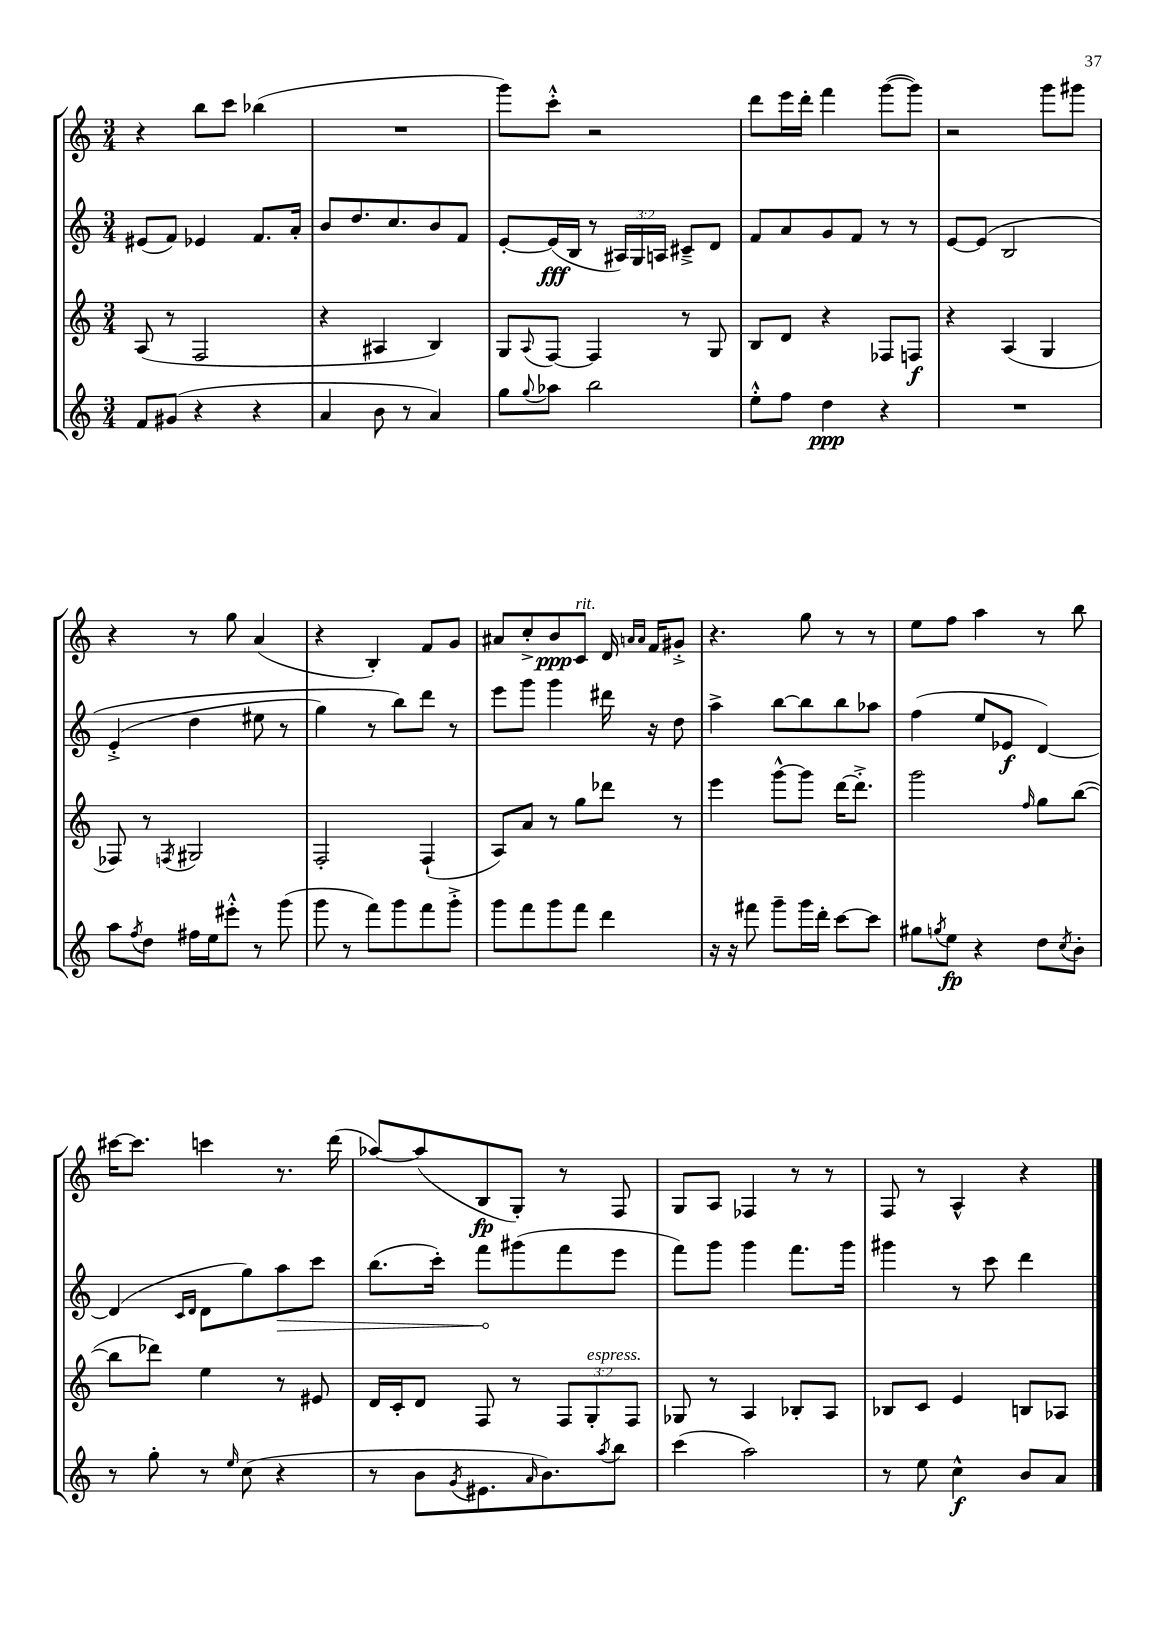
<<
\new StaffGroup <<
\new Staff = "s0" {
    \clef treble \key c \major \numericTimeSignature \time 3/4
    r4 b''8 c'''8 bes''4( |
    R2. |
    g'''8) c'''8-.-^ r2 |
    d'''8 e'''16 d'''16-. f'''4 g'''8~( g'''8) |
    r2 g'''8 gis'''8 |
    r4 r8 g''8 a'4( |
    r4 b4-.) f'8 g'8 |
    ais'8 c''8-.-> b'8\ppp c'8^\markup { \italic "rit." } d'16 \grace { a'16 a'16 } f'16 gis'8-.-> |
    r4. g''8 r8 r8 |
    e''8 f''8 a''4 r8 b''8 |
    cis'''16~ cis'''8. c'''4 r8. d'''16( |
    aes''8~) aes''8( b8\fp g8-.) r8 f8 |
    g8 a8 fes4 r8 r8 |
    f8 r8 a4-^ r4 \bar "|." |
}
\new Staff = "s1" {
    \clef treble \key c \major \numericTimeSignature \time 3/4 \override Staff.TupletNumber.text = #tuplet-number::calc-fraction-text
    eis'8( f'8) ees'4 f'8. a'16-. |
    b'8 d''8. c''8. b'8 f'8 |
    e'8~-. e'16\fff( b16 r8 \tuplet 3/2 { ais16) g16 a16 } cis'8---> d'8 |
    f'8 a'8 g'8 f'8 r8 r8 |
    e'8~ e'8\( b2 |
    e'4-.->( d''4 eis''8 r8 |
    g''4) r8 b''8\) d'''8 r8 |
    e'''8 g'''8 g'''4 dis'''16 r16 d''8 |
    a''4-> b''8~ b''8 b''8 aes''8 |
    f''4( e''8 ees'8\f d'4~) |
    d'4( \grace { c'16 d'16 } d'8 g''8) \once \override Hairpin.circled-tip = ##t a''8\> c'''8 |
    b''8.( c'''16-.) f'''8\! gis'''8( f'''8 e'''8 |
    f'''8) g'''8 g'''4 f'''8. g'''16 |
    gis'''4 r8 c'''8 d'''4 \bar "|." |
}
\new Staff = "s2" {
    \clef treble \key c \major \numericTimeSignature \time 3/4 \override Staff.TupletNumber.text = #tuplet-number::calc-fraction-text
    a8( r8 f2 |
    r4 ais4 b4) |
    g8 \appoggiatura { a8 } f8~ f4 r8 g8 |
    b8 d'8 r4 fes8 f8\f |
    r4 a4( g4 |
    fes8) r8 \acciaccatura { f8 } gis2 |
    f2-. f4-!( |
    a8) a'8 r8 g''8 des'''8 r8 |
    e'''4 g'''8~-^ g'''8 d'''16~ d'''8.-.-> |
    g'''2 \grace { f''16 } g''8 b''8~( |
    b''8 des'''8) e''4 r8 eis'8 |
    d'16 c'16-. d'8 f8 r8 \tuplet 3/2 { f8 g8-.^\markup { \italic "espress." } f8 } |
    ges8 r8 a4 bes8-. a8 |
    bes8 c'8 e'4 b8 aes8 \bar "|." |
}
\new Staff = "s3" {
    \clef treble \key c \major \numericTimeSignature \time 3/4
    f'8 gis'8( r4 r4 |
    a'4 b'8 r8 a'4) |
    g''8 \appoggiatura { g''8 } aes''8 b''2 |
    e''8-.-^ f''8 d''4\ppp r4 |
    R2. |
    a''8 \acciaccatura { f''8 } d''8 fis''16 e''16 eis'''8-.-^ r8 g'''8( |
    g'''8 r8 f'''8) g'''8 f'''8 g'''8-.-> |
    g'''8 f'''8 g'''8 f'''8 d'''4 |
    r16 r16 fis'''8 g'''8-- g'''16 d'''16-. c'''8~ c'''8 |
    gis''8 \acciaccatura { g''8 } e''8\fp r4 d''8 \acciaccatura { c''8 } b'8-. |
    r8 g''8-. r8 \grace { e''16 } c''8( r4 |
    r8 b'8 \acciaccatura { g'8 } eis'8. \grace { a'16 } b'8.) \acciaccatura { a''8 } b''8 |
    c'''4( a''2) |
    r8 e''8 c''4-^\f b'8 a'8 \bar "|." |
}
>>
>>
\layout { \context { \Score \remove "Bar_number_engraver" } }
